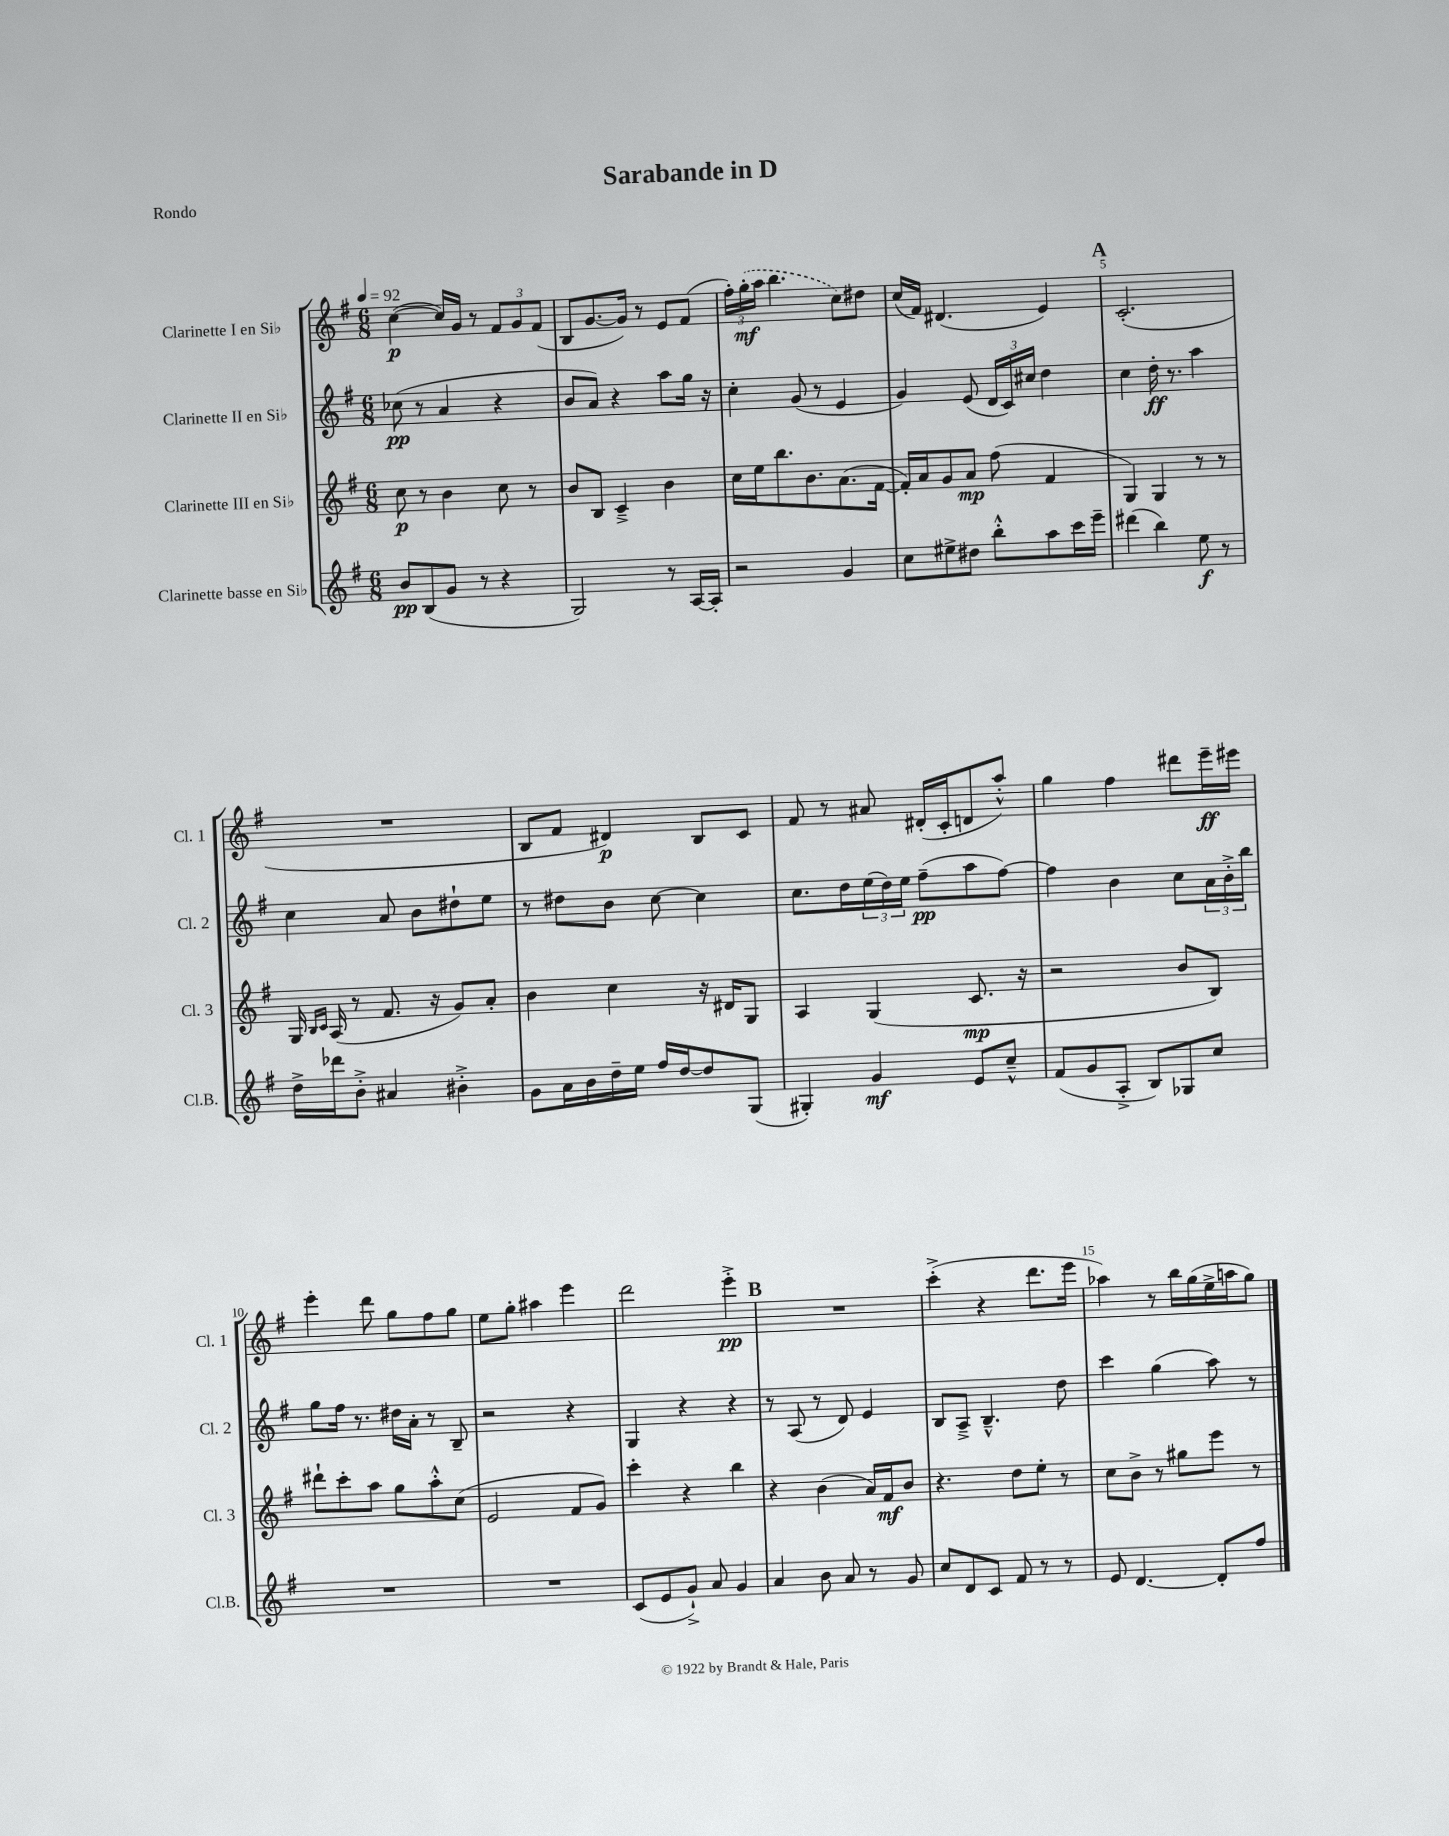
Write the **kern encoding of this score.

**kern	**kern	**kern	**kern
*staff4	*staff3	*staff2	*staff1
*clefG2	*clefG2	*clefG2	*clefG2
*k[f#]	*k[f#]	*k[f#]	*k[f#]
*M6/8	*M6/8	*M6/8	*M6/8
*MM92	*MM92	*MM92	*MM92
8b/L	8cc\	(8cc-\	([4cc\
(8B/	8r	8r	.
8g/J	4b\	4a/	16cc/]LL)
.	.	.	16g/JJ
8r	.	.	8r
4r	8cc\	4r	12f#/L
.	.	.	12g/
.	8r	.	.
.	.	.	(12f#/J
=	=	=	=
2G/)	8b/L	8b/L	8B/L
.	8B/J	8a/J)	[8.g/
.	4c~^/	4r	.
.	.	.	16g/]Jk)
.	.	.	8r
8r	4b\	8aa\L	8e/L
[16A/LL	.	16gg\Jk	(8f#/J
16A'/]JJ	.	16r	.
=	=	=	=
2r	16cc\LL	4cc'\	24ff#'\LL)
.	.	.	(24gg'\
.	16ee\J	.	.
.	.	.	24aa\JJ
.	8.bb\	.	4.bb\
.	.	(8g/	.
.	8.b\	.	.
.	.	8r	.
4g/	(8.a\	4e/	8cc\L)
.	.	.	8dd#\J
.	[16f#\Jk	.	.
=	=	=	=
8cc\L	16f#'/]LL)	4g/)	(16cc/LL
.	16a/J	.	16f#/JJ)
8ee#^\	8g/	.	(4.d#/
8dd#\J	8a/J	(8e/	.
8bb'^^\L	(8ff#\	24d/LL	.
.	.	24c/)	.
.	.	24cc#/JJ	.
8aa\	4f#/	4dd\	4e/)
16ccc\L	.	.	.
16eee~\JJ	.	.	.
=	=	=	=
(4ddd#\	4G/)	4cc\	(2.c'/
4bb\)	4G/	16dd'\	.
.	.	8.r	.
8ee\	8r	4aa\	.
8r	8r	.	.
=	=	=	=
16dd^\LL	16G/	4cc\	2.r
.	16qqB/LL	.	.
.	16qqc/JJ	.	.
16ddd-\J	(16A/	.	.
8b'^\J	8r	.	.
4a#/	8.f#/	8a/	.
.	.	8b\L	.
.	16r	.	.
4b#'^\	8g/L)	8dd#`\	.
.	8a'/J	8ee\J	.
=	=	=	=
8g\L	4b\	8r	8B/L
16a\L	.	8dd#\L	8f#/J
16b\	.	.	.
16dd~\	4cc\	8b\J	4d#/)
16ee\JJ	.	.	.
16ff#/LL	.	[8cc\	.
[16dd/J	.	.	.
8dd/]	16r	4cc\]	8B/L
.	16d#/LK	.	.
(8G/J	8G/J	.	8c/J
=	=	=	=
4G#'/)	4A/	8.cc\L	8f#/
.	.	.	8r
.	.	16dd\L	.
4g/	(4G/	(24ee\	8a#/
.	.	24dd\)	.
.	.	24ee\JJ	.
.	.	(8ff#~\L	(16d#'/LL
.	.	.	16c'/J
8e/L	8.c/	8aa\	8d/
8cc~^^/J	.	[8ff#\J)	8aa'^^/J)
.	16r	.	.
=	=	=	=
(8f#/L	2r	4ff#\]	4gg\
8g/	.	.	.
8A'^/J	.	4b\	4ff#\
8B/L)	.	.	.
8G-/	8b/L	8cc\L	8ddd#\L
8cc/J	8B/J)	24a\L	16eee~\L
.	.	24b'^\	.
.	.	.	16eee#\JJ
.	.	24bb\JJ	.
=	=	=	=
2.r	8ddd#`\L	8gg\L	4eee'\
.	8ccc'\	16ff#\Jk	.
.	.	8.r	.
.	8aa\J	.	8ddd\
.	8gg\L	16dd#\LL	8gg\L
.	.	16a'\JJ	.
.	8aa'^^\	8r	8ff#\
.	(8cc\J	8B~/	8gg\J
=	=	=	=
2.r	2e/	2r	8ee\L
.	.	.	8gg'\J
.	.	.	4aa#\
.	8f#/L	4r	4eee\
.	8g/J)	.	.
=	=	=	=
(8c/L	4ccc'\	4G/	2ddd\
8e/	.	.	.
8g`^/J)	4r	4r	.
8a/	.	.	.
4g/	4bb\	4r	4eee'^\
=	=	=	=
4a/	4r	8r	2.r
.	.	(8A/	.
8b\	(4b\	8r	.
8a/	.	8d/)	.
8r	16a/LL)	4e/	.
.	16f#/J	.	.
8g/	8b/J	.	.
=	=	=	=
8cc/L	4.r	8B/L	(4ccc'^\
8d/	.	8A~^/J	.
8c/J	.	4.B~^^/	4r
8f#/	8dd\L	.	.
8r	8ee'\J	.	8.ddd\L
8r	8r	8dd\	.
.	.	.	16eee\Jk
=	=	=	=
8e/	8cc\L	4ccc\	4aa-\)
[4.d/	8b^\J	.	.
.	8r	(4gg\	8r
.	8gg#\L	.	16bb\LL
.	.	.	(16gg\
8d'/]L	8eee\J	8aa\)	16ee^\
.	.	.	16aa\J
8ff#/J	8r	8r	8gg\J)
==	==	==	==
*-	*-	*-	*-
